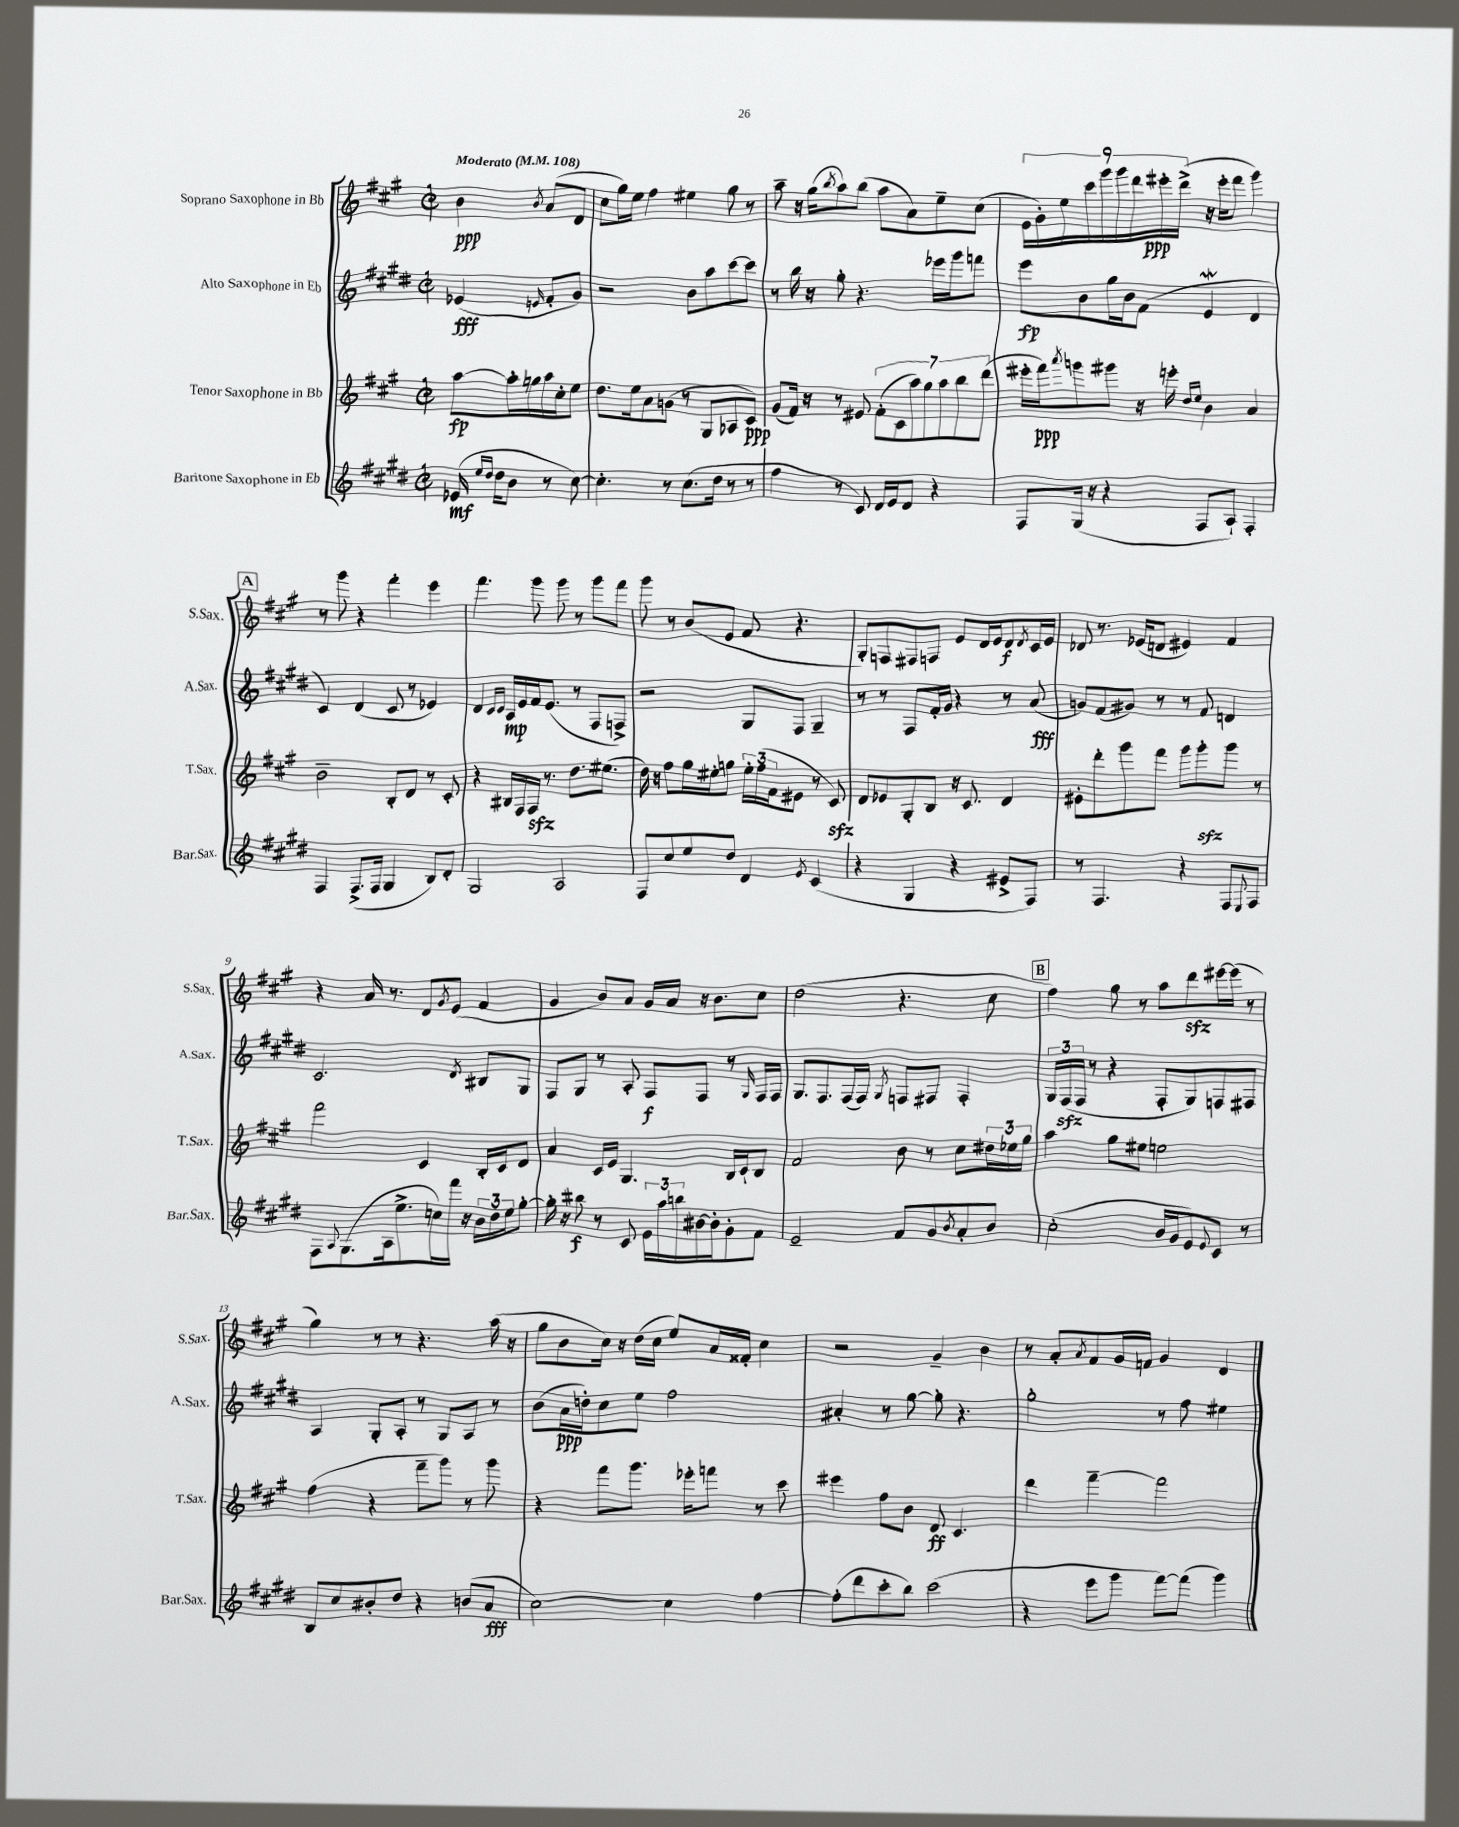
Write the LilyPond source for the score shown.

<<
\new StaffGroup <<
\new Staff = "s0" \with { instrumentName = "Soprano Saxophone in Bb" shortInstrumentName = "S.Sax." } {
    \clef treble \key a \major \defaultTimeSignature \time 2/2 \partial 2 \tempo "Moderato" 4 = 108
    b'4\ppp \acciaccatura { b'8 } a'8( d'8 |
    cis''8 gis''16) e''16 fis''4 eis''4 gis''8 r8 |
    a''8-- r16 gis''16( \acciaccatura { b''8 } a''8) b''8( a''8 a'8) e''8-- cis''8( |
    \tuplet 9/8 { e'16 gis'16-.) e''16 cis'''16 gis'''16 gis'''16 d'''16 eis'''16-.\ppp d'''16->( } r16 eis'''16-. fis'''8 gis'''4) |
    \mark \markup { \box "A" } r8 gis'''8 r4 fis'''4-. e'''4 |
    fis'''4. gis'''8 gis'''8 r8 gis'''8 fis'''8 |
    gis'''8 r8 b'8( e'8 fis'8 r4. |
    gis8-.) f8 fis8 f8 e'8 d'16 e'16 d'8\f \acciaccatura { d'8 } cis'16 e'16 |
    des'8 r8. ees'16( d'8 eis'4) fis'4 |
    r4 a'16 r8. d'8 \acciaccatura { gis'8 } e'8( fis'4 |
    gis'4 b'8) a'8 gis'16 a'16 r16 b'8. cis''8 |
    d''2( r4. cis''8 |
    \mark \markup { \box "B" } fis''4) gis''8 r8 a''8 d'''8\sfz eis'''16~ eis'''16( r8 |
    gis''4) r8 r8 r4. a''16( r16 |
    gis''8 b'8 cis''16) r16 d''16( cis''16 e''8) a'16 fisis'16-. cis''4 |
    r2 gis'4-- b'4 |
    r8 a'8-. \acciaccatura { a'8 } fis'8 gis'16 f'16 gis'4 d'4 \bar "|." |
}
\new Staff = "s1" \with { instrumentName = "Alto Saxophone in Eb" shortInstrumentName = "A.Sax." } {
    \clef treble \key e \major \defaultTimeSignature \time 2/2 \partial 2
    ees'4\fff( \grace { e'16 } fis'8-. gis'8) |
    r2 b'8 a''8 cis'''8~ cis'''8 |
    r8 b''16 r16 gis''8-. r4. ees'''16 gis'''16 f'''8 |
    e'''8\fp b'8 gis''16 b'16 fis'8( e'4\mordent dis'4 |
    \mark \markup { \box "A" } cis'4) dis'4( cis'8 r8 ees'4) |
    dis'4 \grace { cis'16 cis'16 } a16\mp e'16 fis'16 e'8.( r8 fis8 f8->) |
    r2 gis8 fis8 gis4-- |
    r8 r8 fis8 fis'16-. gis'16 r4 r8 a'8\fff( |
    g'8) fis'8( gis'8) r8 r8 fis'8 d'4 |
    cis'2. \acciaccatura { dis'8 } bis8 gis8 |
    fis8 gis8 r8 a8-. fis8\f fis8 r8 \grace { gis16 } fis16 fis16 |
    gis8. fis8. fis16( fis16) \acciaccatura { gis8 } f8 fis8 fis4-. |
    \mark \markup { \box "B" } \tuplet 3/2 { gis16 fis16\sfz( fis16 } r8 r4 fis8-. gis8) f8 fis8 |
    a4 gis8-. a8-. r8 gis8 a8 r8 |
    b'8( a'16\ppp d''16-.) cis''8 e''8 fis''2 |
    ais'4-. r8 gis''8~ gis''8-. r4. |
    gis''2-. r8 fis''8 eis''4 \bar "|." |
}
\new Staff = "s2" \with { instrumentName = "Tenor Saxophone in Bb" shortInstrumentName = "T.Sax." } {
    \clef treble \key a \major \defaultTimeSignature \time 2/2 \partial 2
    a''8~\fp a''16-. g''16 a''16 cis''16-. e''8 |
    d''8. e''16 a'8 g'8( r8 gis8 aes8 cis'8\ppp) |
    gis'8( fis'16) r16 r8 eis'8 \tuplet 7/4 { fis'8-.( cis'8 a''8) gis''8 a''8 b''8 d'''8( } |
    eis'''16-. fis'''16\ppp) \acciaccatura { a'''8 } g'''8 gis'''8 r16 e'''16-. \grace { d''16 e''16 } b'4 a'4 |
    \mark \markup { \box "A" } b'2-- b8-. d'8 r8 cis'8-. |
    r4 bis16 fis16 fis16\sfz r8. d''8. eis''8.( |
    d''16) r16 fis''8 gis''16 eis''16-. g''8 \tuplet 3/2 { eis''16-. fis''16( fis'16 } eis'8 r8 cis'8\sfz) |
    d'8 ees'8 gis8-. b8 r16 cis'8. d'4 |
    eis'8-. d'''8-. gis'''8 fis'''8 gis'''8 gis'''8-.\sfz gis'''8 r8 |
    fis'''2 cis'4 b16-. cis'16 d'8 |
    a'4 cis'16 e'16 gis4. b16 cis'16-! b8 |
    fis'2 b'8 r8 cis''8 \tuplet 3/2 { dis''16 ees''16 gis''16 } |
    \mark \markup { \box "B" } a''4 gis''8 eis''8 e''2 |
    fis''4( r4 fis'''8-- gis'''8) r8 gis'''8 |
    r4 fis'''8 gis'''8. ees'''16-. f'''8 r8 cis'''8 |
    eis'''4 fis''8 b'8 d'8\ff cis'4. |
    d'''4 fis'''4~-- fis'''2 \bar "|." |
}
\new Staff = "s3" \with { instrumentName = "Baritone Saxophone in Eb" shortInstrumentName = "Bar.Sax." } {
    \clef treble \key e \major \defaultTimeSignature \time 2/2 \partial 2
    ees'16\mf( \grace { e''16 dis''16 } dis''16 b'8 r8 cis''8~) |
    cis''4.-. r8 cis''8.( dis''16 r8 r8 |
    fis''4 r8 cis'8) dis'16 e'16 dis'8 r4 |
    fis8 gis16( r16 r4 fis8 a8-!) fis4-. |
    \mark \markup { \box "A" } fis4 fis8.->( fis16 gis4 b8) dis'8-. |
    gis2 a2 |
    fis8 cis''8 e''8 dis''8 dis'4 \acciaccatura { e'8 } cis'4( |
    r4 gis4 r4 eis'8-> fis8) |
    r8 fis4. r4 fis8 \appoggiatura { e8 } fis8 |
    fis8 \appoggiatura { a8 } gis8.( a16 e''8.-> c''16) fis'''16 r16 \tuplet 3/2 { b'16 dis''16 e''16 } gis''8~-. |
    gis''16-. r16 bis''8\f r8 cis'8 \tuplet 3/2 { e'16 a''16 b''16 } bis'16~ bis'16-. gis'8-. fis'8 |
    e'2-- fis'8 gis'8 \acciaccatura { b'8 } a'8-. b'8 |
    \mark \markup { \box "B" } cis''2-.( b'16 gis'16 e'8) \appoggiatura { e'8 } cis'8 r8 |
    b8 cis''8 bis'8-. dis''8 r4 b'8( a'8\fff |
    cis''2~) cis''4 fis''4~ |
    fis''8-.( dis'''8 cis'''8-. b''8) cis'''2( |
    r4 e'''8 gis'''8 fis'''8~) fis'''8( gis'''4) \bar "|." |
}
>>
>>
